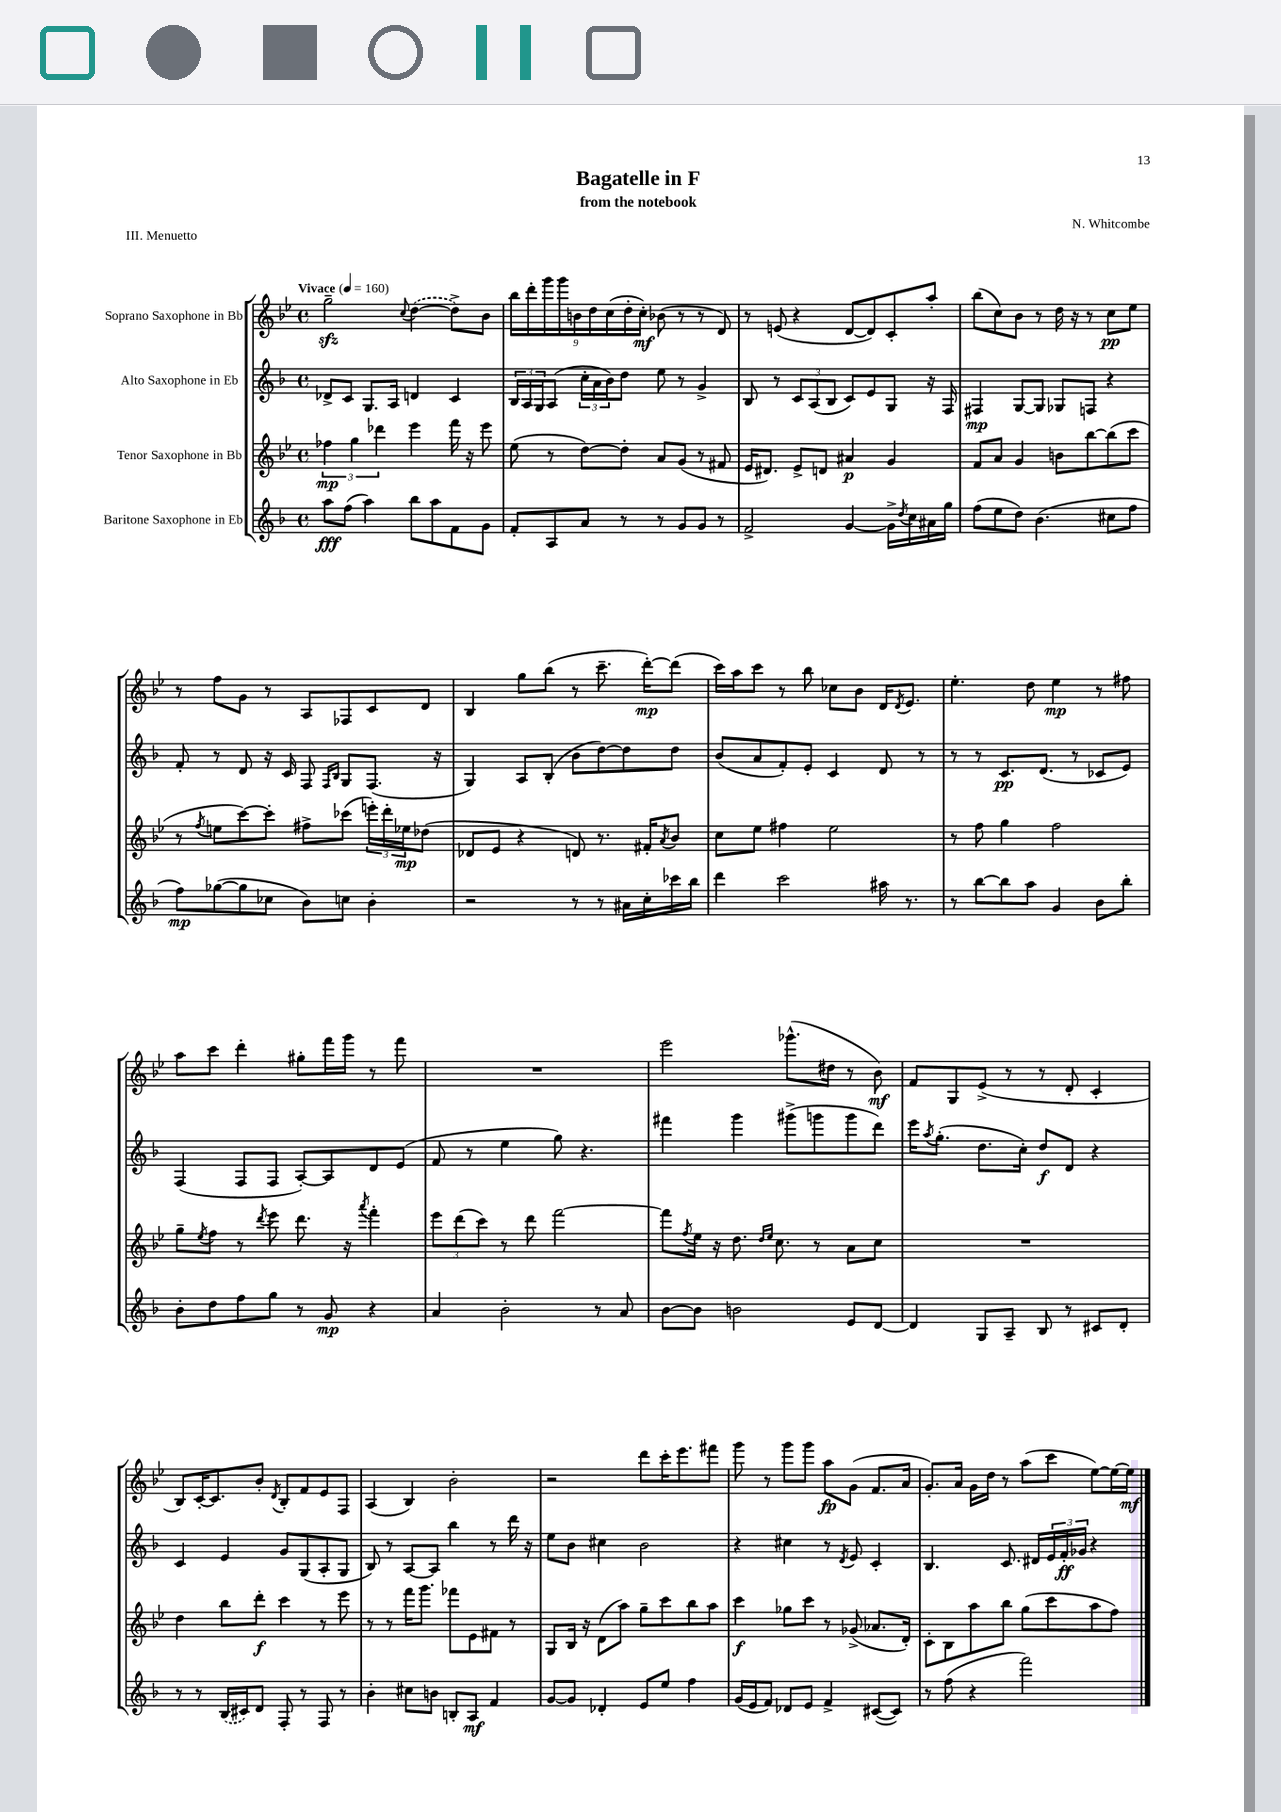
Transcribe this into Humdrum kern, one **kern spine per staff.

**kern	**kern	**kern	**kern
*staff4	*staff3	*staff2	*staff1
*clefG2	*clefG2	*clefG2	*clefG2
*k[b-]	*k[b-e-]	*k[b-]	*k[b-e-]
*M4/4	*M4/4	*M4/4	*M4/4
*met(c)	*met(c)	*met(c)	*met(c)
*MM160	*MM160	*MM160	*MM160
8aa	6ff-	8d-^	2gg~
(8ff	.	8c	.
.	6gg	.	.
4aa)	.	8.G	.
.	6ddd-	.	.
.	.	16A	.
.	.	.	8qqcc
8bb-	4eee-	4d	([4dd
8aa	.	.	.
8f	16fff	4c	8dd^])
.	16r	.	.
8g	8eee-	.	8b-
=	=	=	=
8f'	(8ee-	24B-	18bb-
.	.	24A	.
.	.	.	18ddd'
.	.	24G	.
.	.	.	18ggg
8A	8r	(8A	.
.	.	.	18ggg
.	.	.	18b
8a	[8dd)	24cc'	.
.	.	.	18dd
.	.	24a	.
.	.	24b-)	(18cc
8r	8dd']	8dd	.
.	.	.	18dd'
.	.	.	18cc')
8r	8a	8ee	(8b-
8g	(8g	8r	8r
8g	8r	4g^	8r
8r	8f#	.	8d)
=	=	=	=
2f^	16e-	8B-	8r
.	8.d#)	.	.
.	.	8r	(8e
.	8e-^	12c	4r
.	.	(12A	.
.	8d	.	.
.	.	12B-	.
[4g	4a#	8c)	[8d
.	.	8e	8d])
16g^]	4g	8G	8c'
8qdd	.	.	.
16cc	.	.	.
16a#	.	16r	8aa'
16gg	.	16F	.
=	=	=	=
(8ff	8f	4F#	(8bb-
8ee	8a	.	8cc)
8dd)	4g	[8G	8b-
(4.b-	.	8G]	8r
.	8b	8G-	16dd
.	.	.	16r
.	[8bb-	8F	8r
8cc#	(8bb-]	4r	8cc
8ff	8ccc	.	8ee-
=	=	=	=
8ff)	8r	8f'	8r
.	8qff	.	.
([8gg-	8ee	8r	8ff
8gg-]	[8ccc)	8d	8g
8cc-	8ccc']	16r	8r
.	.	16c	.
8b-)	8ff#^	8F	8A
.	.	16qqF	.
.	.	16qqB-	.
8cc	(8ccc-	8G	8F-
4b-'	24eee')	(8.F	8c
.	24ddd'	.	.
.	24ee-	.	.
.	(8dd-	.	8d
.	.	16r	.
=	=	=	=
2r	8d-	4G)	4B-
.	8e-	.	.
.	4r	8A	8gg
.	.	(8B-'	(8bb-
8r	8d)	8b-	8r
8r	8.r	[8dd)	8.ccc~
16a#	.	8dd]	.
16cc'	16f#'	.	[16ddd')
.	8qa	.	.
16ccc-	8b-	8dd	(8ddd]
16bb-	.	.	.
=	=	=	=
4ddd	8cc	(8b-	16ccc)
.	.	.	16aa
.	8ee-	8a	8ccc
2ccc	4ff#	8f')	8r
.	.	8e'	8bb-
.	2ee-	4c	8cc-
.	.	.	8b-
16aa#	.	8d	16d
.	.	.	8qd
8.r	.	.	8.e-
.	.	8r	.
=	=	=	=
8r	8r	8r	4.ee-'
[8bb-	8ff	8r	.
8bb-]	4gg	8.c	.
8aa	.	.	8dd
.	.	(8.d	.
4g	2ff	.	4ee-
.	.	8r	.
8b-	.	8c-	8r
8bb-'	.	8e)	8ff#
=	=	=	=
8b-'	8gg~	(4F	8aa
.	8qee-	.	.
8dd	8ff	.	8ccc
8ff	8r	8F	4ddd'
.	8qddd	.	.
8gg	8eee-	8F	.
8r	8.ddd	[8A')	8gg#'
8g	.	8A]	16fff
.	16r	.	16ggg
.	8qaaa	.	.
4r	4fff'	8d	8r
.	.	(8e	8fff
=	=	=	=
4a	12eee-	8f	1r
.	(12ddd	.	.
.	.	8r	.
.	12ccc)	.	.
2b-'	8r	4ee	.
.	8ddd	.	.
.	[2fff	8gg)	.
.	.	4.r	.
8r	.	.	.
8a	.	.	.
=	=	=	=
[8b-	8fff]	4fff#	2eee-
.	8qff	.	.
8b-]	16ee-	.	.
.	16r	.	.
2b	8.dd	4ggg	.
.	16qqdd	.	.
.	16qqee-	.	.
.	8.cc	.	.
.	.	(8ggg#^	(8.ggg-^^
.	8r	8ggg	.
.	.	.	16dd#
8e	8a	8ggg	8r
[8d	8cc	8ddd)	8b-)
=	=	=	=
4d]	1r	16eee	8f
.	.	8qaa	.
.	.	(8.gg'	.
.	.	.	8G
8G	.	8.dd	(8e-^
8A~	.	.	8r
.	.	16cc')	.
8B-	.	8dd	8r
8r	.	8d	8d'
8c#	.	4r	4c'
8d'	.	.	.
=	=	=	=
8r	4dd	4c	8B-)
8r	.	.	[16c'
.	.	.	8.c]
(16B-	8bb-	4e	.
16c#)	.	.	.
8d	8ddd'	.	8b-'
.	.	.	8qd
8F'	4ccc	8g	8B-'
8r	.	(8G	8f
8F	8r	8A'	8e-
8r	8eee-	8G	8F
=	=	=	=
4b-'	8r	8B-)	(4A
.	8r	8r	.
8cc#	16fff	[8A	4B-)
.	8.ggg	.	.
8b	.	8A]	.
8B'	8fff-	4bb-	2b-'
8A	8e-	.	.
4f	8f#	8r	.
.	8r	16ddd	.
.	.	16r	.
=	=	=	=
[8g	8G	8ee	2r
8g]	16B-	8b-	.
.	16r	.	.
4d-'	(8d	4cc#	.
.	8aa)	.	.
8e	8gg~	2b-	8ddd
8ee	8ccc	.	16ccc'
.	.	.	8.eee-
4ff	8bb-	.	.
.	8aa	.	8fff#
=	=	=	=
(16g	4ccc	4r	8ggg
16e	.	.	.
8f)	.	.	8r
8d-	8gg-	4cc#	8ggg
8e	8ccc	.	8ggg
4f^	8r	8r	8aa
.	.	8qd	.
.	(8g-^	8e	(8g
([8c#	8.a-	4c'	8.f
8c#])	.	.	.
.	16d')	.	16a
=	=	=	=
8r	8c'	4.B-	8.g')
(8ff	8B-	.	.
.	.	.	16a
4r	8aa	.	16g
.	.	.	16dd
.	8bb-	8.c	8r
2fff)	(8gg	.	(8aa
.	.	16d#	.
.	8ccc	24e	8ccc
.	.	24f'	.
.	.	24g-	.
.	8aa	4r	[8ee-)
.	8ff)	.	16ee-_
.	.	.	16ee-]
==	==	==	==
*-	*-	*-	*-
